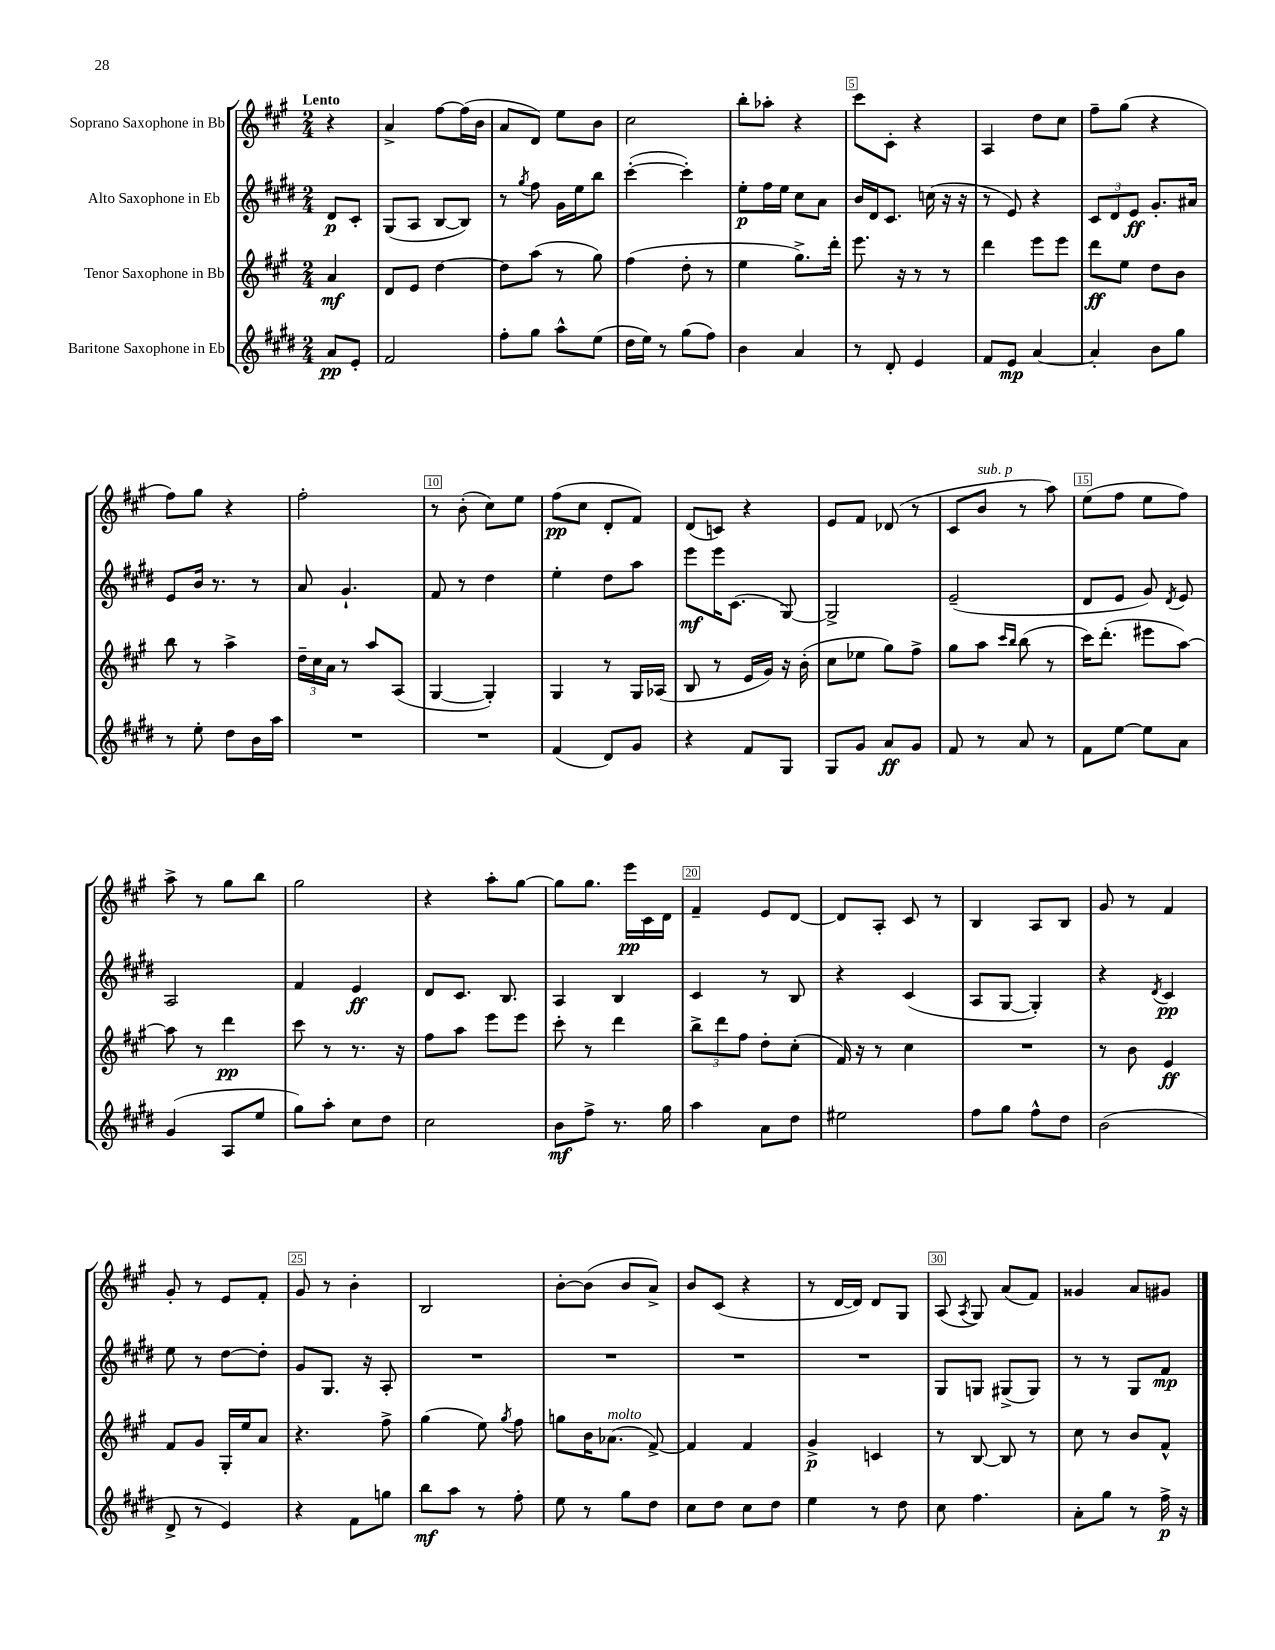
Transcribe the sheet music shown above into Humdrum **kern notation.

**kern	**kern	**kern	**kern
*staff4	*staff3	*staff2	*staff1
*clefG2	*clefG2	*clefG2	*clefG2
*k[f#c#g#d#]	*k[f#c#g#]	*k[f#c#g#d#]	*k[f#c#g#]
*M2/4	*M2/4	*M2/4	*M2/4
8a	4a	8d#	4r
8e'	.	8c#'	.
=	=	=	=
2f#	8d	(8G#	4a^
.	8e	8A	.
.	[4dd	[8B	[8ff#
.	.	8B])	(16ff#]
.	.	.	16b
=	=	=	=
8ff#'	8dd]	8r	8a
.	.	8qgg#	.
8gg#	(8aa	8ff#	8d)
8aa^^	8r	16g#	8ee
.	.	16ee	.
(8ee	8gg#)	8bb	8b
=	=	=	=
16dd#	(4ff#	([4ccc#'	2cc#
16ee)	.	.	.
8r	.	.	.
(8gg#	8dd'	4ccc#'])	.
8ff#)	8r	.	.
=	=	=	=
4b	4ee	8ee'	8bb'
.	.	16ff#	8aa-'
.	.	16ee	.
4a	8.gg#^)	8cc#	4r
.	.	8a	.
.	16ddd'	.	.
=	=	=	=
8r	8.eee	16b	8ccc#
.	.	16d#	.
8d#'	.	8.c#	8c#'
.	16r	.	.
4e	8r	.	4r
.	.	(16cc	.
.	8r	16r	.
.	.	16r	.
=	=	=	=
8f#	4ddd	8r	4A
8e	.	8e)	.
[4a	8eee	4r	8dd
.	8eee	.	8cc#
=	=	=	=
4a']	8ddd	12c#	8ff#~
.	.	12d#	.
.	8ee	.	(8gg#
.	.	12e	.
8b	8dd	8.g#'	4r
8gg#	8b	.	.
.	.	16a#	.
=	=	=	=
8r	8bb	8e	8ff#)
8ee'	8r	16b	8gg#
.	.	8.r	.
8dd#	4aa^	.	4r
16b	.	8r	.
16aa	.	.	.
=	=	=	=
2r	24dd~	8a	2ff#'
.	24cc#	.	.
.	24a	.	.
.	8r	4.g#`	.
.	8aa	.	.
.	(8A	.	.
=	=	=	=
2r	[4G#	8f#	8r
.	.	8r	(8b'
.	4G#'])	4dd#	8cc#)
.	.	.	8ee
=	=	=	=
(4f#	4G#	4ee'	(8ff#
.	.	.	8cc#
8d#)	8r	8dd#	8d'
8g#	16G#	8aa	8f#)
.	(16A-	.	.
=	=	=	=
4r	8B	8eee	(8d
.	8r	16eee	8c)
.	.	(8.c#	.
8f#	16e	.	4r
.	16g#)	.	.
8G#	16r	[8G#)	.
.	(16b'	.	.
=	=	=	=
8G#	8cc#	2G#^]	8e
8g#	8ee-	.	8f#
8a	8gg#)	.	(8d-
8g#	8ff#^	.	8r
=	=	=	=
8f#	8gg#	(2e~	8c#
8r	8aa	.	8b
.	16qqccc#	.	.
.	16qqbb	.	.
8a	(8bb	.	8r
8r	8r	.	8aa)
=	=	=	=
8f#	16ccc#)	8d#	(8ee
.	(8.ddd'	.	.
[8ee	.	8e	8ff#
8ee]	8eee#	8g#)	8ee
.	.	8qd#	.
8a	[8aa)	8e	8ff#)
=	=	=	=
(4g#	8aa]	2A	8aa^
.	8r	.	8r
8A	4ddd	.	8gg#
8ee	.	.	8bb
=	=	=	=
8gg#)	8ccc#	4f#	2gg#
8aa'	8r	.	.
8cc#	8.r	4e	.
8dd#	.	.	.
.	16r	.	.
=	=	=	=
2cc#	8ff#	8d#	4r
.	8aa	8.c#	.
.	8eee	.	8aa'
.	.	8.B	.
.	8eee	.	[8gg#
=	=	=	=
8b	8ccc#'	4A	8gg#]
8ff#^	8r	.	8.gg#
8.r	4ddd	4B	.
.	.	.	16eee
.	.	.	16c#
16gg#	.	.	16d
=	=	=	=
4aa	12bb^	4c#	4f#~
.	12ddd	.	.
.	12ff#	.	.
8a	8dd'	8r	8e
8dd#	(8cc#'	8B	[8d
=	=	=	=
2ee#	16f#)	4r	8d]
.	16r	.	.
.	8r	.	8A'
.	4cc#	(4c#	8c#
.	.	.	8r
=	=	=	=
8ff#	2r	8A	4B
8gg#	.	[8G#	.
8ff#^^	.	4G#'])	8A
8dd#	.	.	8B
=	=	=	=
(2b	8r	4r	8g#
.	8b	.	8r
.	.	8qd#	.
.	4e	4c#	4f#
=	=	=	=
8d#^	8f#	8ee	8g#'
8r	8g#	8r	8r
4e)	16G#'	[8dd#	8e
.	16ee	.	.
.	8a	8dd#']	8f#'
=	=	=	=
4r	4.r	8g#	8g#
.	.	8.G#	8r
8f#	.	.	4b'
.	.	16r	.
8gg	8ff#^	8A'	.
=	=	=	=
8bb	(4gg#	2r	2B
8aa	.	.	.
8r	8ee)	.	.
.	8qgg#	.	.
8ff#'	8ff#	.	.
=	=	=	=
8ee	8gg	2r	[8b'
8r	16b	.	(8b]
.	(8.a-	.	.
8gg#	.	.	8b
8dd#	[8f#^)	.	8a^)
=	=	=	=
8cc#	4f#]	2r	8b
8dd#	.	.	(8c#
8cc#	4f#	.	4r
8dd#	.	.	.
=	=	=	=
4ee	4g#^	2r	8r
.	.	.	[16d
.	.	.	16d])
8r	4c	.	8d
8dd#	.	.	8G#
=	=	=	=
8cc#	8r	8G#	(8A
.	.	.	8qA
4.ff#	[8B	8G	8G#)
.	8B]	(8G#^	(8a
.	8r	8G#)	8f#)
=	=	=	=
8a'	8cc#	8r	4g##
8gg#	8r	8r	.
8r	8b	8G#	8a
16ff#^	8f#^^	8f#	8g#
16r	.	.	.
==	==	==	==
*-	*-	*-	*-
